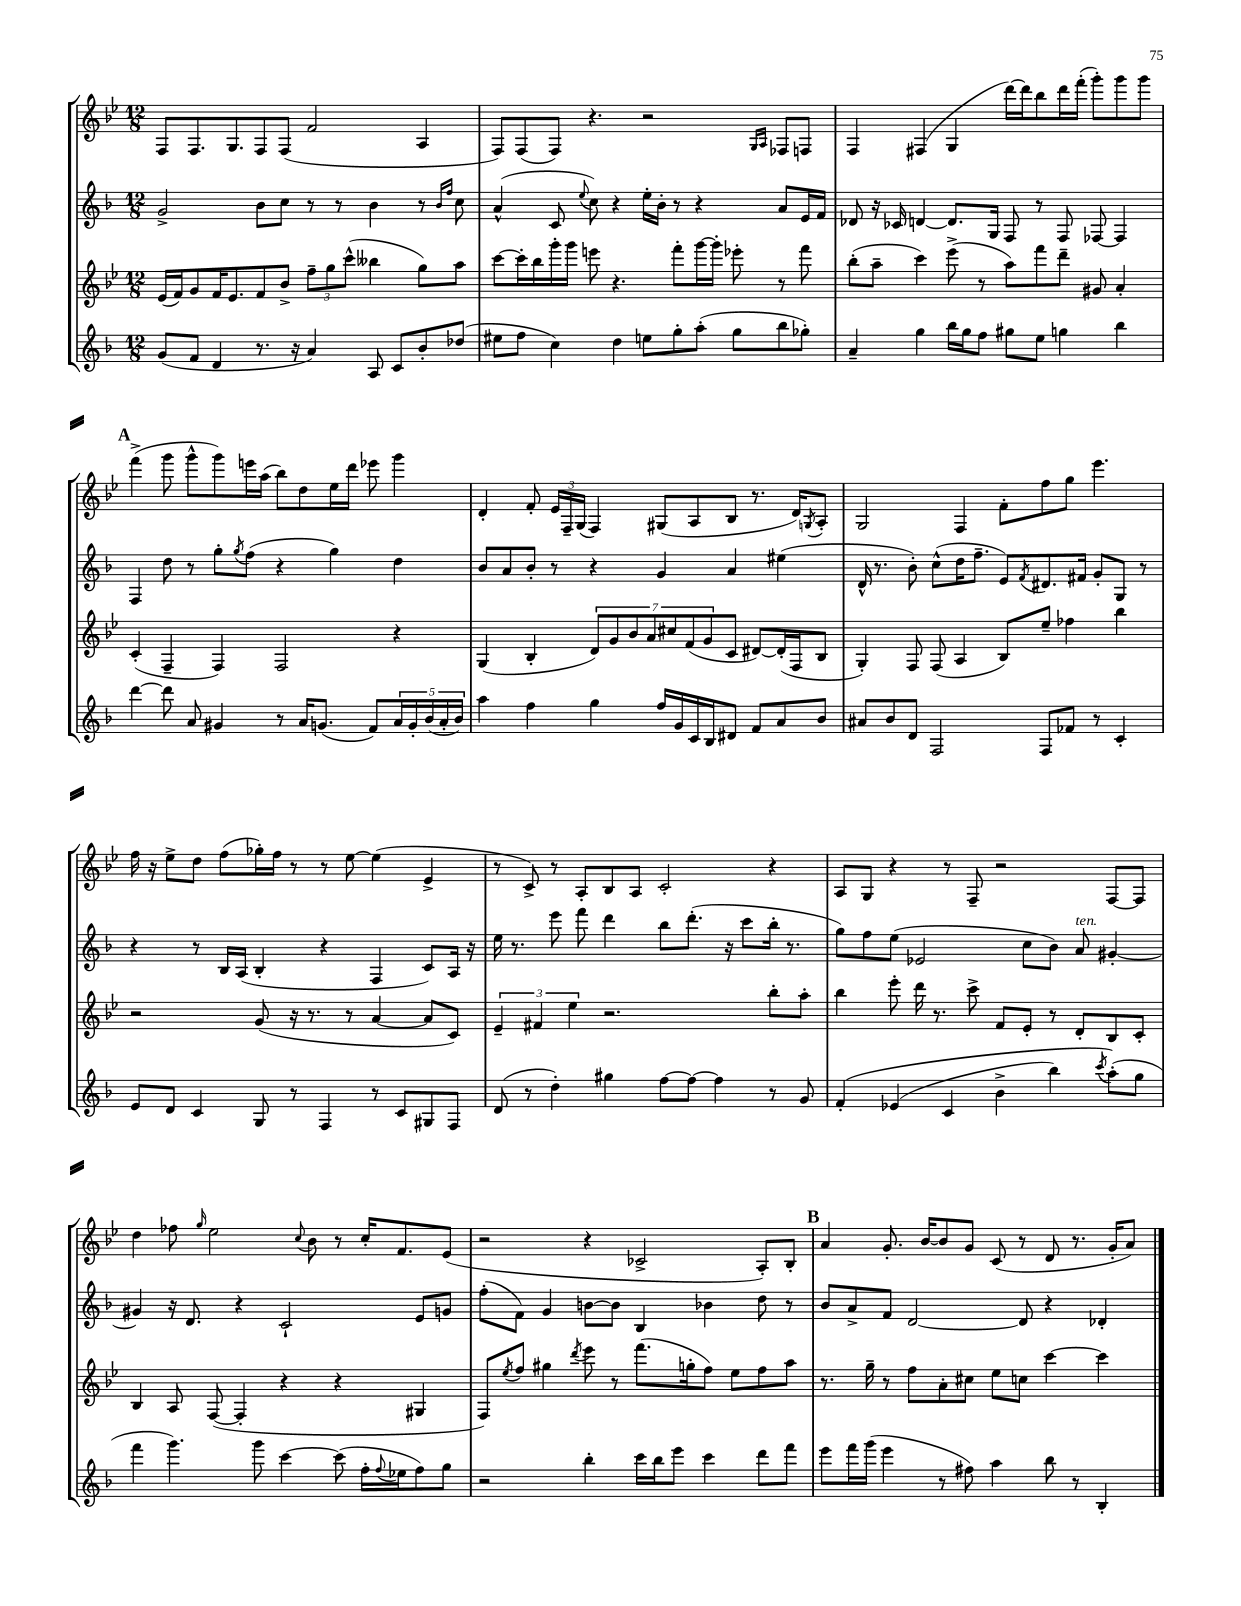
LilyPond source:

<<
\new StaffGroup <<
\new Staff = "s0" {
    \clef treble \key bes \major \numericTimeSignature \time 12/8
    f8 f8. g8. f8 f8( f'2 a4 |
    f8) f8( f8) r4. r2 \grace { g16 a16 } fes8 f8 |
    f4 fis4( g4 d'''16~) d'''16 bes''8 d'''16 f'''16-.( g'''8-.) g'''8 g'''8 |
    \mark \markup { \bold "A" } f'''4->( g'''8 g'''8-^ g'''8) e'''16 a''16( bes''8) d''8 ees''16 d'''16 ees'''8 g'''4 |
    d'4-. f'8-. \tuplet 3/2 { ees'16 f16-- g16( } f4) gis8( a8 bes8 r8. d'16) \acciaccatura { g8 } a8-. |
    g2 f4 f'8-. f''8 g''8 ees'''4. |
    f''16 r16 ees''8-> d''8 f''8( ges''16-.) f''16 r8 r8 ees''8~ ees''4( ees'4-> |
    r8 c'8->) r8 a8-. bes8 a8 c'2-. r4 |
    a8 g8 r4 r8 f8-- r2 f8~ f8 |
    d''4 fes''8 \grace { g''16 } ees''2 \appoggiatura { c''8 } bes'8 r8 c''16-. f'8. ees'8( |
    r2 r4 ces'2-> a8-.) bes8-. |
    \mark \markup { \bold "B" } a'4 g'8.-. bes'16~ bes'8 g'8 c'8( r8 d'8 r8. g'16-. a'8) \bar "|." |
}
\new Staff = "s1" {
    \clef treble \key f \major \numericTimeSignature \time 12/8
    g'2-> bes'8 c''8 r8 r8 bes'4 r8 \grace { bes'16 f''16 } c''8 |
    a'4-^( c'8 \appoggiatura { e''8 } c''8) r4 e''16-. bes'16-. r8 r4 a'8 e'16 f'16 |
    des'8 r16 ces'16 d'4~ d'8. g16 f8 r8 f8 fes8~ fes4 |
    \mark \markup { \bold "A" } f4 d''8 r8 g''8-. \acciaccatura { g''8 } f''8( r4 g''4) d''4 |
    bes'8 a'8 bes'8-. r8 r4 g'4 a'4 eis''4( |
    d'16-^ r8. bes'8-.) c''8-^( d''16 f''8.-- e'8) \acciaccatura { f'8 } dis'8. fis'16 g'8-. g8 r8 |
    r4 r8 bes16 a16( bes4-. r4 f4 c'8) a16 r16 |
    e''16 r8. e'''8 f'''8 d'''4 bes''8 d'''8.-.( r16 c'''8 bes''16-. r8. |
    g''8) f''8 e''8( ees'2 c''8 bes'8) a'8^\markup { \italic "ten." } gis'4~-. |
    gis'4 r16 d'8. r4 c'2-! e'8 g'8 |
    f''8-.( f'8) g'4 b'8~ b'8 bes4 bes'4 d''8 r8 |
    \mark \markup { \bold "B" } bes'8 a'8-> f'8 d'2~ d'8 r4 des'4-. \bar "|." |
}
\new Staff = "s2" {
    \clef treble \key bes \major \numericTimeSignature \time 12/8
    ees'16( f'16) g'8 f'16 ees'8. f'8 bes'8-> \tuplet 3/2 { f''8-- g''8 c'''8-^( } beses''4 g''8) a''8 |
    c'''8~ c'''16-. bes''16 g'''16-. g'''16 e'''8 r4. f'''8-. g'''16~ g'''16-. ees'''8-. r8 f'''8 |
    bes''8-.( a''8-- c'''4) ees'''8->( r8 a''8) f'''8 d'''8-- gis'8 a'4-. |
    \mark \markup { \bold "A" } c'4-.( f4-- f4) f2 r4 |
    g4( bes4-. \tuplet 7/4 { d'8) g'8 bes'8 a'8 cis''8 f'8( g'8 } c'8 dis'8~) dis'16-.( f16 bes8 |
    g4-.) f8 f8( a4 bes8) ees''8-- fes''4 bes''4 |
    r2 g'8( r16 r8. r8 a'4~ a'8 c'8) |
    \tuplet 3/2 { ees'4-- fis'4 ees''4 } r2. bes''8-. a''8-. |
    bes''4 ees'''8-. d'''16 r8. c'''8-> f'8 ees'8-. r8 d'8-. bes8 c'8-. |
    bes4 a8 f8~( f4-. r4 r4 gis4 |
    f8) \acciaccatura { ees''8 } f''8 gis''4 \acciaccatura { d'''8 } ees'''8 r8 f'''8.( g''16-. f''8) ees''8 f''8 a''8 |
    \mark \markup { \bold "B" } r8. g''16-- r8 f''8 a'8-. cis''8 ees''8 c''8 c'''4~ c'''4 \bar "|." |
}
\new Staff = "s3" {
    \clef treble \key f \major \numericTimeSignature \time 12/8
    g'8( f'8 d'4 r8. r16 a'4) a8 c'8 bes'8-. des''8( |
    eis''8 f''8 c''4) d''4 e''8 g''8-. a''8-.( g''8 bes''8 ges''8-.) |
    a'4-- g''4 bes''16 g''16 f''8 gis''8 e''8 g''4 bes''4 |
    \mark \markup { \bold "A" } d'''4~ d'''8 a'8 gis'4 r8 a'16 g'8.( f'8) \tuplet 5/4 { a'16 g'16-. bes'16( a'16-. bes'16) } |
    a''4 f''4 g''4 f''16 g'16 c'16 bes16 dis'8 f'8 a'8 bes'8 |
    ais'8 bes'8 d'8 f2 f8 fes'8 r8 c'4-. |
    e'8 d'8 c'4 g8 r8 f4 r8 c'8 gis8 f8 |
    d'8( r8 d''4-.) gis''4 f''8~ f''8~ f''4 r8 g'8 |
    f'4-.\( ees'4( c'4 bes'4-> bes''4) \acciaccatura { c'''8 } a''8-.(\) g''8 |
    f'''4 g'''4.) g'''8 c'''4~ c'''8( f''16-. \appoggiatura { f''8 } ees''16 f''8) g''8 |
    r2 bes''4-. c'''16 bes''16 e'''8 c'''4 d'''8 f'''8 |
    \mark \markup { \bold "B" } e'''8 f'''16 g'''16( e'''4 r8 fis''8) a''4 bes''8 r8 bes4-. \bar "|." |
}
>>
>>
\layout { \context { \Score \remove "Bar_number_engraver" } }
